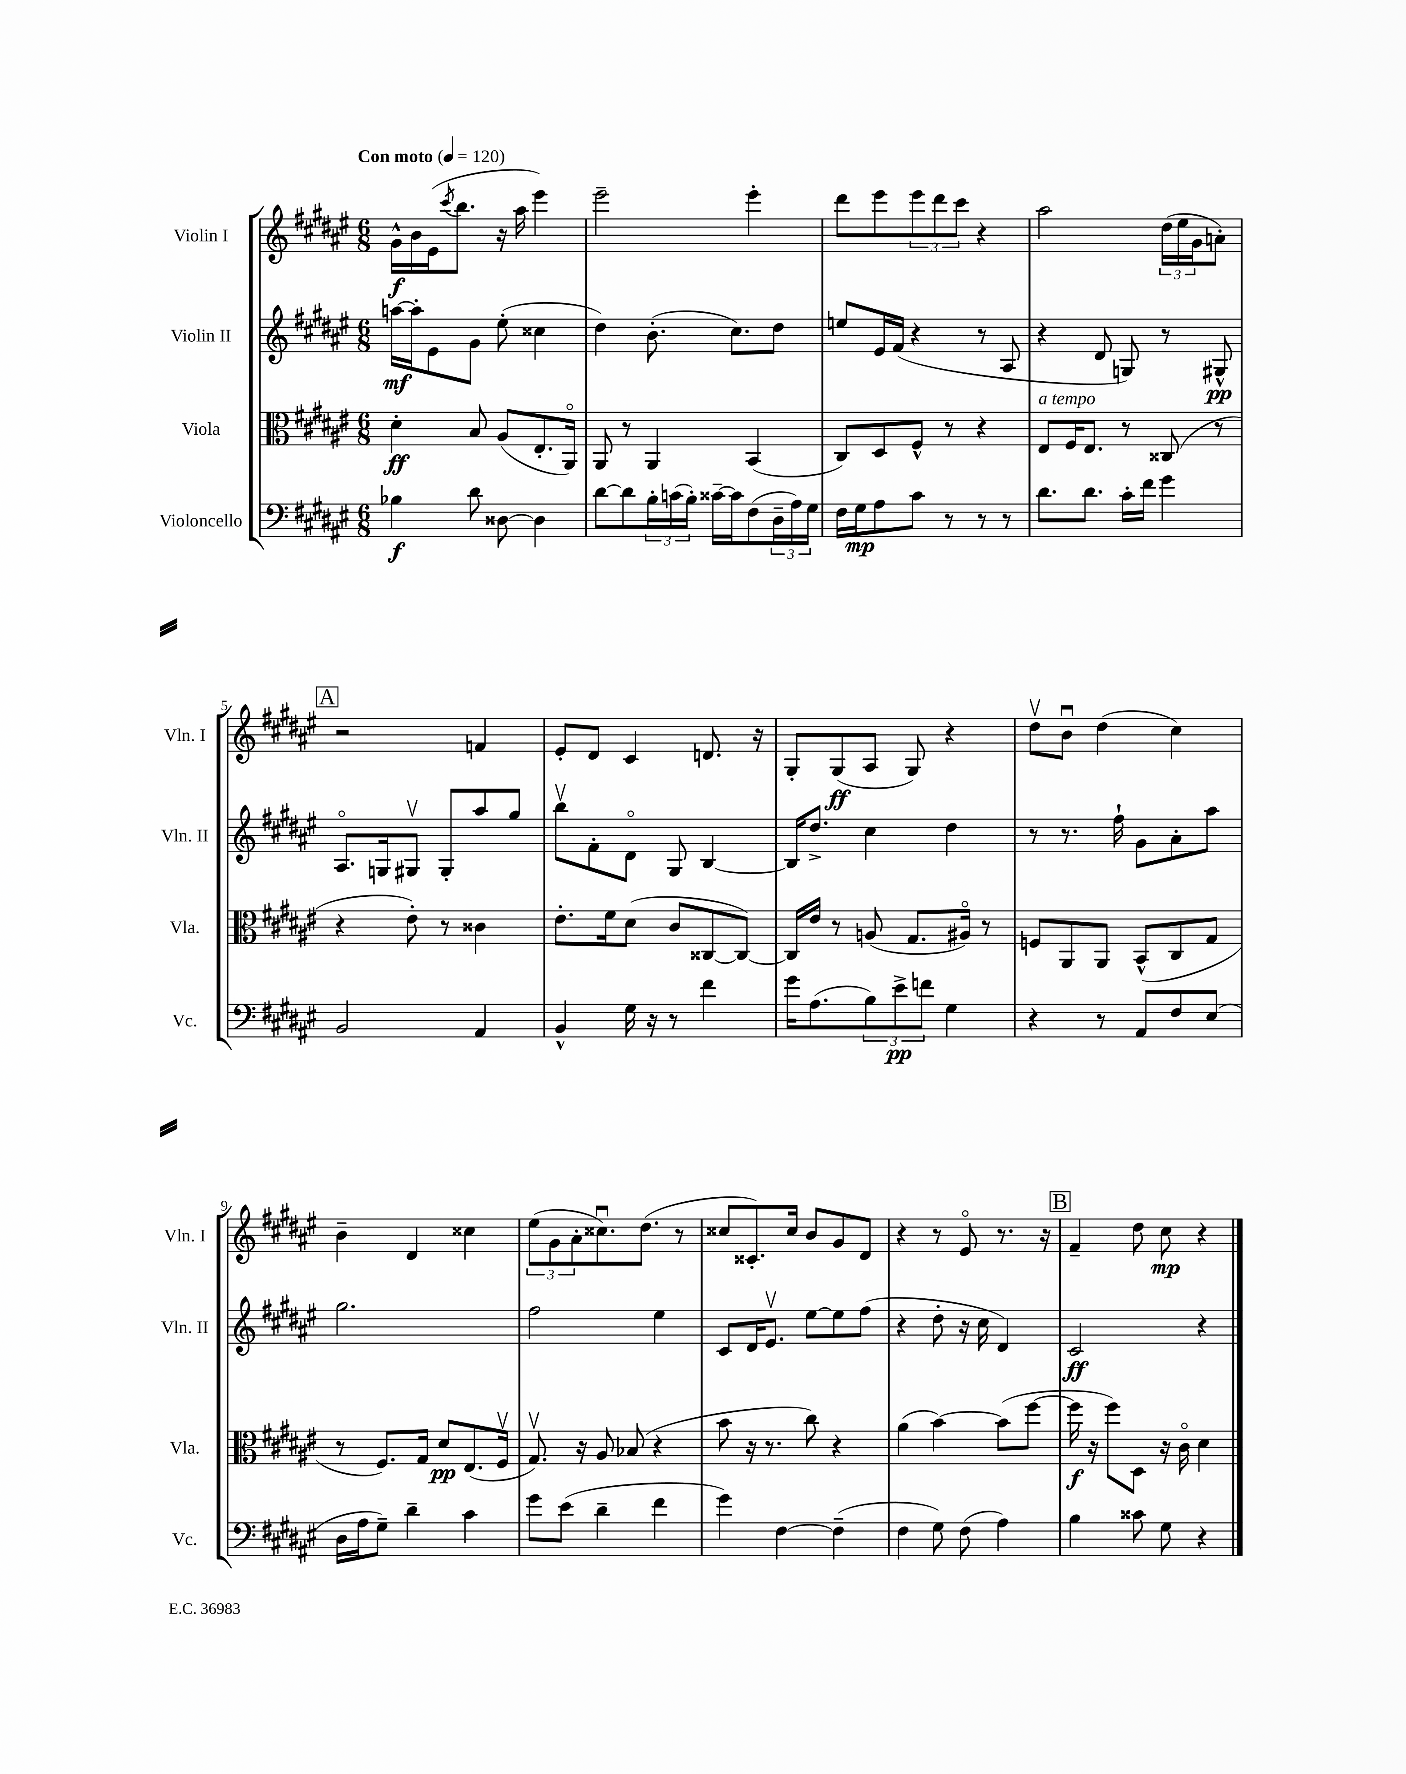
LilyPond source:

<<
\new StaffGroup <<
\new Staff = "s0" \with { instrumentName = "Violin I" shortInstrumentName = "Vln. I" } {
    \clef treble \key fis \major \numericTimeSignature \time 6/8 \tempo "Con moto" 4 = 120
    gis'16-^\f b'16 eis'16( \acciaccatura { cis'''8 } b''8. r16 ais''16 eis'''4) |
    eis'''2-- eis'''4-. |
    dis'''8 eis'''8 \tuplet 3/2 { eis'''8 dis'''8 cis'''8 } r4 |
    ais''2 \tuplet 3/2 { dis''16( eis''16 gis'16 } a'8-.) |
    \mark \markup { \box "A" } r2 f'4 |
    eis'8-. dis'8 cis'4 d'8. r16 |
    gis8-. gis8\ff( ais8 gis8) r4 |
    dis''8\upbow b'8\downbow dis''4( cis''4) |
    b'4-- dis'4 cisis''4 |
    \tuplet 3/2 { eis''8( gis'8 ais'8-. } cisis''8.\downbow) dis''8.( r8 |
    cisis''8 cisis'8.-.) cisis''16 b'8 gis'8 dis'8 |
    r4 r8 eis'8\flageolet r8. r16 |
    \mark \markup { \box "B" } fis'4-- dis''8 cis''8\mp r4 \bar "|." |
}
\new Staff = "s1" \with { instrumentName = "Violin II" shortInstrumentName = "Vln. II" } {
    \clef treble \key fis \major \numericTimeSignature \time 6/8
    a''16~\mf a''16-. eis'8 gis'8 eis''8-.( cisis''4 |
    dis''4) b'8.-.( cis''8.) dis''8 |
    e''8 eis'16 fis'16( r4 r8 ais8 |
    r4 dis'8 g8) r8 gis8-^\pp |
    \mark \markup { \box "A" } ais8.\flageolet g16 gis8\upbow gis8-. ais''8 gis''8 |
    b''8\upbow fis'8-. dis'8\flageolet gis8 b4~ |
    b16 dis''8.-> cis''4 dis''4 |
    r8 r8. fis''16-! gis'8 ais'8-. ais''8 |
    gis''2. |
    fis''2 eis''4 |
    cis'8 dis'16 eis'8.\upbow eis''8~ eis''8 fis''8( |
    r4 dis''8-. r16 cis''16 dis'4) |
    \mark \markup { \box "B" } cis'2\ff r4 \bar "|." |
}
\new Staff = "s2" \with { instrumentName = "Viola" shortInstrumentName = "Vla." } {
    \clef alto \key fis \major \numericTimeSignature \time 6/8
    dis'4-.\ff b8 ais8( eis8.-. ais,16\flageolet) |
    ais,8 r8 ais,4 b,4( |
    cis8) dis8 fis8-^ r8 r4 |
    eis8^\markup { \italic "a tempo" } fis16 eis8. r8 cisis8( r8 |
    \mark \markup { \box "A" } r4 eis'8-.) r8 cisis'4 |
    eis'8.-. fis'16 dis'8( cis'8 cisis8~ cisis8~) |
    cisis16 eis'16 r8 a8( gis8. ais16\flageolet) r8 |
    f8 ais,8 ais,8 b,8-^( cis8 gis8 |
    r8 fis8.) gis16 dis'8\pp eis8.( fis16\upbow |
    gis8.\upbow) r16 ais8 bes8( r4 |
    b'8 r16 r8. cis''8) r4 |
    ais'4( b'4~) b'8( fis''8~ |
    \mark \markup { \box "B" } fis''16\f r16 fis''8) dis8 r16 cis'16\flageolet dis'4 \bar "|." |
}
\new Staff = "s3" \with { instrumentName = "Violoncello" shortInstrumentName = "Vc." } {
    \clef bass \key fis \major \numericTimeSignature \time 6/8
    bes4\f dis'8 disis8~ disis4 |
    dis'8~ dis'8 \tuplet 3/2 { b16-. c'16( b16-.) } cisis'16~-- cisis'16 fis8( \tuplet 3/2 { dis16-- ais16) gis16 } |
    fis16 gis16\mp ais8 cis'8 r8 r8 r8 |
    dis'8. dis'8. cis'16-. fis'16 gis'4 |
    \mark \markup { \box "A" } b,2 ais,4 |
    b,4-^ gis16 r16 r8 fis'4 |
    gis'16 ais8.( \tuplet 3/2 { b8) eis'8->\pp f'8 } gis4 |
    r4 r8 ais,8 fis8 eis8( |
    dis16 ais16 gis8--) dis'4-- cis'4 |
    gis'8 eis'8( dis'4-- fis'4 |
    gis'4) fis4~ fis4--( |
    fis4 gis8) fis8( ais4) |
    \mark \markup { \box "B" } b4 cisis'8 gis8 r4 \bar "|." |
}
>>
>>
